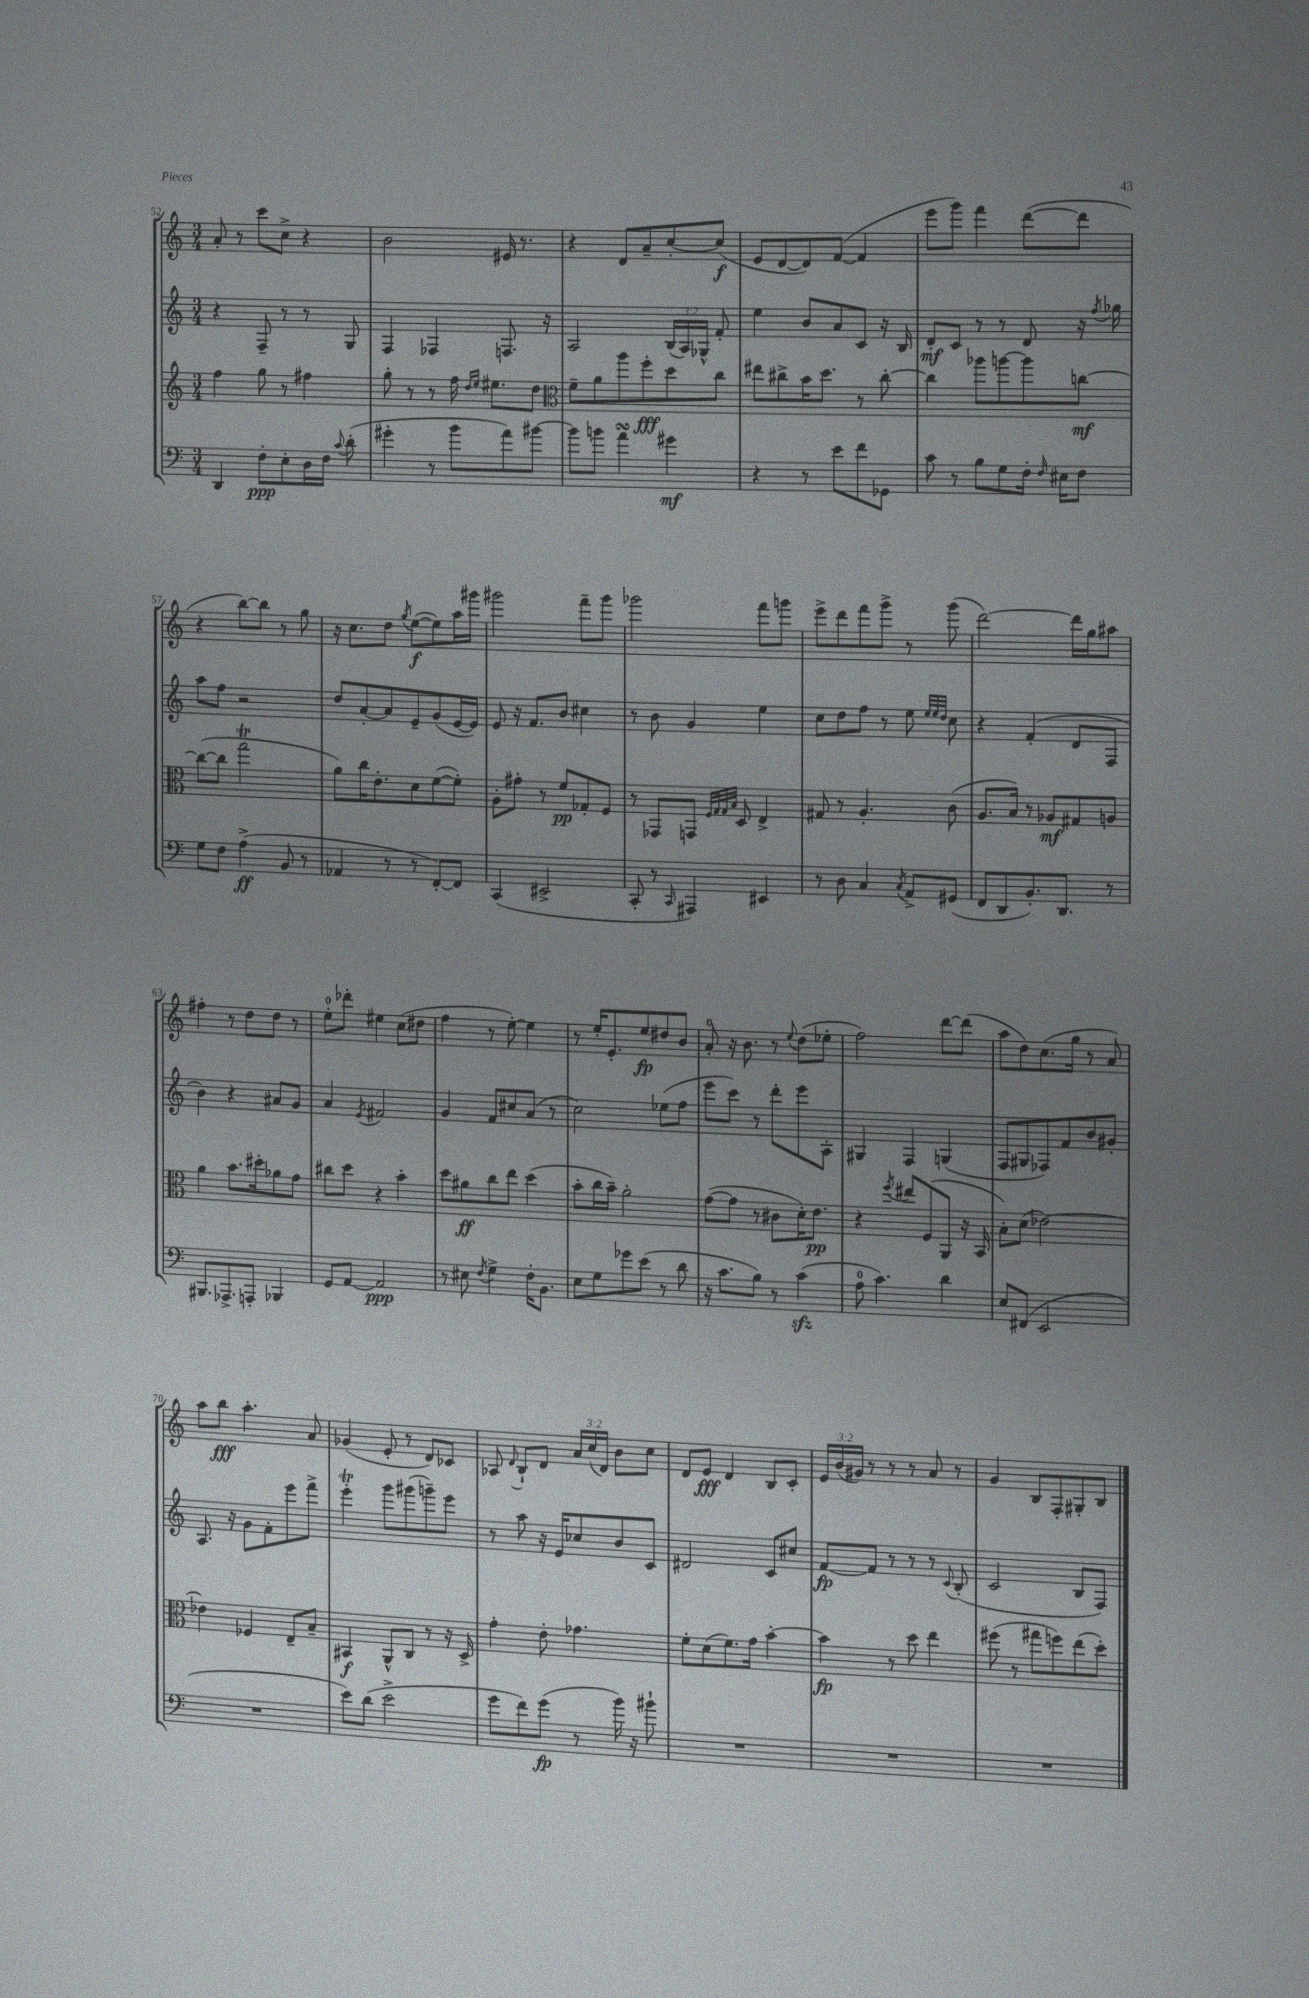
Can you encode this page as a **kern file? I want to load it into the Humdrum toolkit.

**kern	**kern	**kern	**kern
*staff4	*staff3	*staff2	*staff1
*clefF4	*clefG2	*clefG2	*clefG2
*k[]	*k[]	*k[]	*k[]
*M3/4	*M3/4	*M3/4	*M3/4
4DD	4ff	4r	8a'
.	.	.	8r
8F'	8gg	8F~	8ccc
8E'	8r	8r	8cc^
16D	4ff#	8r	4r
16F	.	.	.
8qqc	.	.	.
(8d'	.	8G	.
=	=	=	=
4g#'	8gg'	4F	2b
.	8r	.	.
8r	8r	4F-	.
8b	16ff	.	.
.	16qqdd	.	.
.	16qqee	.	.
.	8.ee#	.	.
8a)	.	8.F	16e#
.	.	.	8.r
[8b#	8dd	.	.
.	.	16r	.
=	=	=	=
*	*clefC3	*	*
8b#]	8f~	2A	4r
8b	8a	.	.
4a	8aa	.	8d
.	8ff'	.	8a~
4g#	8dd	(24B	[8cc'
.	.	24A)	.
.	.	24G-^^	.
.	8cc	8f'	(8cc]
=	=	=	=
4r	8ee#	4ee	8e
.	8cc#^	.	[8d
8r	16b	8b	8d])
.	8.dd	.	.
8e	.	8a	([8f
8f	8r	8c	4f]
8GG-	[8cc#'	16r	.
.	.	16B	.
=	=	=	=
8c	4cc#]	8d'	8eee
8r	.	8c	8ggg)
8B	8aa-	8r	4fff
8G	[8aa	8r	.
16F'	8aa]	8d	([8ddd
16qqF	.	.	.
16E#	.	.	.
8F	[8cc	16r	8ddd]
.	.	8qff	.
.	.	16gg-	.
=	=	=	=
8G	(8cc_	8aa	4r
8F	8cc]	8ff	.
(4A^	2gg	2r	[8bb)
.	.	.	8bb]
8BB	.	.	8r
8r	.	.	8gg
=	=	=	=
4AA-	8a)	8dd	16r
.	.	.	8.cc
.	16cc	[8a'	.
.	8.e'	.	.
8r	.	8a]	8dd
.	.	.	8qgg
8r	8d	8e~	([8ee
[8FF')	([8f	(8g	8ee])
8FF]	8f'])	[16e	16aa
.	.	16e])	16ggg#
=	=	=	=
(4CC	8A'	8e	2ggg#
.	8g#'	16r	.
.	.	8.f	.
2EE#^	8r	.	.
.	8f	8b	.
.	8G-'	4cc#	8fff~
.	8F	.	8ggg#
=	=	=	=
8CC'	8r	8r	2ggg-
8r	8GG-	8b	.
16qqCC	.	.	.
4AAA#)	8GG	4g	.
.	32qqF	.	.
.	32qqG	.	.
.	32qqG	.	.
.	32qqB	.	.
.	8D	.	.
4EE#	4E^	4ee	8fff
.	.	.	8ggg
=	=	=	=
8r	8G#	8cc	8eee^
8D	8r	8dd	8ddd
4C	4.A'	8ff	8fff
.	.	8r	8ggg^
8qC	.	.	.
8AA^	.	8ee	8r
.	.	32qqee	.
.	.	32qqee	.
.	.	32qqdd	.
(8GG#	(8c	8cc	(8ggg
=	=	=	=
8FF	8.A	4r	[2ddd)
8DD	.	.	.
.	16B)	.	.
8.BB')	8r	(4f'	.
.	8A-	.	.
8.DD	.	.	.
.	8G#	8d	16ddd]
.	.	.	16gg
8r	8A	8F	8aa#
=	=	=	=
8.BBB#	4a	4b)	4ff#'
8.AAA-^	.	.	.
.	8.b	4r	8r
8AAA'	.	.	8dd
.	16dd#'	.	.
4BBB-	8a-	8a#	8dd
.	8g	8g	8r
=	=	=	=
8GG	8cc#	4a	8ee'
[8AA	8dd	.	8ddd-'
.	.	8qe	.
2AA]	4r	2f#	4ee#
.	4b'	.	(8cc
.	.	.	8dd#
=	=	=	=
8r	8dd	4g	4ff
8E#	8a#	.	.
8qF	.	.	.
4G^	8cc	8f	8r
.	8ee	8cc#	[8ee')
16F'	(4dd	(8a	4ee]
8.BB	.	.	.
.	.	8r	.
=	=	=	=
8E	8b'	2cc)	8r
8G	16cc	.	16ee'
.	16b~)	.	8.e'
8g-	2a'	.	.
(8e	.	.	8ee
8r	.	(8ee-	8dd#
8d	.	8ff	8b
=	=	=	=
16r	([8g	8eee	8a'
8.c	.	.	.
.	8g]	8ccc)	16r
.	.	.	8.b
8B)	8r	8r	.
8r	8c#	8ddd'	8r
.	.	.	8qqee
(4c	16d')	8eee	(8dd
.	8.e	.	.
.	.	8A'	8ee-'
=	=	=	=
8A	4r	4G#	2ff)
4.c)	.	.	.
.	8qff	.	.
.	8ee#	4F	.
.	(8F	.	.
4d	8AA	(4G	[8ddd
.	16r	.	(8ddd]
.	16BB	.	.
=	=	=	=
8E	8B')	8F	8aa
(8FF#	(8d	8G#	8dd)
2EE	[2e-)	8F-)	(8.cc
.	.	8f	.
.	.	.	16gg
.	.	8b	8r
.	.	8g#'	8a)
=	=	=	=
2.r	4e-]	8.A	8aa
.	.	.	8bb
.	.	16r	.
.	4F-	8g	4.aa'
.	.	8f'	.
.	8E~	8eee	.
.	8B~	8fff^	8a
=	=	=	=
8e)	4BB#	4eee'	(4g-
(8d	.	.	.
2e^	8AA^^	8ggg	8e'
.	8C	(8ggg#	8r
.	8r	8ggg~)	8d)
.	16r	8eee	8c-
.	16D^	.	.
=	=	=	=
8g	4g'	8r	8A-
.	.	.	8qqd
8f)	.	8aa	8B`
(8g	8e'	16r	8d
.	.	16e	.
8r	4.g-	8cc-	24a
.	.	.	(24cc
.	.	.	24d)
16b)	.	8b	8b
16r	.	.	.
8b#`	.	8c	8cc
=	=	=	=
2.r	8f'	2d#	8d
.	(8d	.	8e
.	8.f)	.	4d
.	16g	.	.
.	[4b'	8c	8B
.	.	8cc#	8c'
=	=	=	=
2.r	4b]	[8f	24e
.	.	.	(24b
.	.	.	24g#)
.	.	8f]	8r
.	8r	8r	8r
.	8dd	8r	8r
.	4ee	8r	8a
.	.	8qqc	.
.	.	(8B'	8r
=	=	=	=
2.r	(8ff#	2c	4g
.	8r	.	.
.	8gg#	.	8B
.	8ff)	.	8F'
.	(8ee	8B	8G#'
.	8dd')	8F)	8B
==	==	==	==
*-	*-	*-	*-
